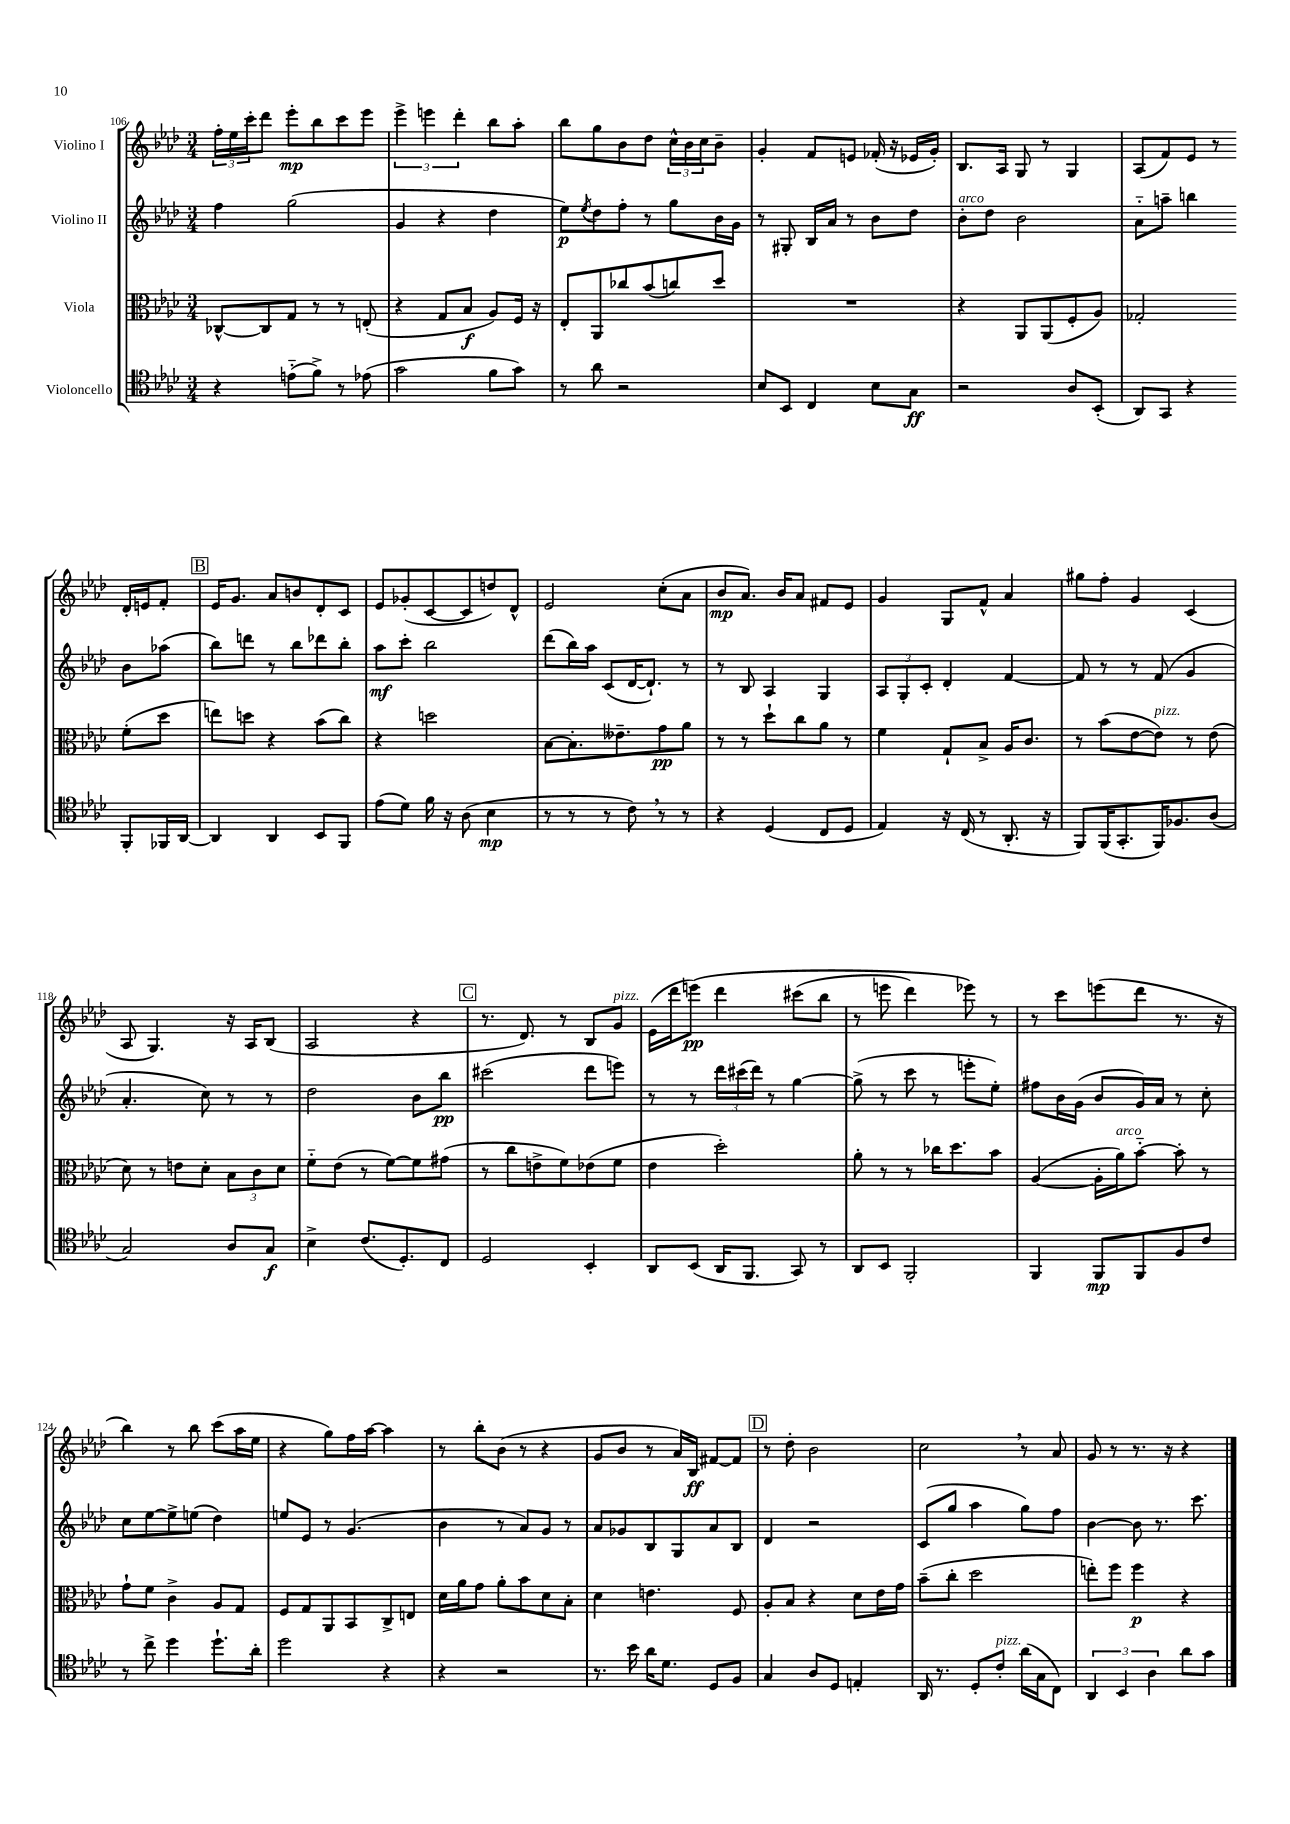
<<
\new StaffGroup <<
\new Staff = "s0" \with { instrumentName = "Violino I" } {
    \clef treble \key aes \major \numericTimeSignature \time 3/4
    \tuplet 3/2 { f''16-. ees''16 c'''16-. } des'''8 ees'''8-.\mp bes''8 c'''8 ees'''8 |
    \tuplet 3/2 { ees'''4-> e'''4 des'''4-. } bes''8 aes''8-. |
    bes''8 g''8 bes'8 des''8 \tuplet 3/2 { c''16-^ bes'16 c''16 } bes'8-- |
    g'4-. f'8 e'8 fes'16-.( r16 ees'16 g'16-.) |
    bes8. aes16 g8 r8 g4 |
    aes8( f'8) ees'8 r8 des'16-. e'16 f'8-. |
    \mark \markup { \box "B" } ees'16 g'8. aes'8 b'8 des'8-. c'8 |
    ees'8 ges'8-.( c'8~ c'8 d''8) des'8-^ |
    ees'2 c''8-.( aes'8 |
    bes'8\mp aes'8.) bes'16 aes'8 fis'8 ees'8 |
    g'4 g8 f'8-^ aes'4 |
    gis''8 f''8-. g'4 c'4( |
    aes8 g4.) r16 aes16 bes8( |
    aes2 r4 |
    \mark \markup { \box "C" } r8. des'8.) r8 bes8 g'8^\markup { \italic "pizz." } |
    ees'16( des'''16 e'''8\pp)\( des'''4 cis'''8( bes''8 |
    r8 e'''8 des'''4) ees'''8\) r8 |
    r8 c'''8 e'''8( des'''8 r8. r16 |
    bes''4) r8 bes''8 c'''8( aes''16 ees''16 |
    r4 g''8) f''16 aes''16~ aes''4 |
    r8 bes''8-. bes'8( r8 r4 |
    g'8 bes'8 r8 aes'16) bes16\ff fis'8~ fis'8 |
    \mark \markup { \box "D" } r8 des''8-. bes'2 |
    c''2 \breathe r8 aes'8 |
    g'8 r8 r8. r16 r4 \bar "|." |
}
\new Staff = "s1" \with { instrumentName = "Violino II" } {
    \clef treble \key aes \major \numericTimeSignature \time 3/4
    f''4 g''2( |
    g'4 r4 des''4 |
    ees''8\p) \acciaccatura { ees''8 } des''8 f''8-. r8 g''8 bes'16 g'16 |
    r8 gis8-. bes16 aes'16 r8 bes'8 des''8 |
    bes'8-.^\markup { \italic "arco" } des''8 bes'2 |
    aes'8-_ a''8-- b''4 bes'8 aes''8( |
    \mark \markup { \box "B" } bes''8) d'''8 r8 bes''8 des'''8 bes''8-. |
    aes''8\mf c'''8-. bes''2 |
    des'''8( bes''16) aes''16 c'8( des'16~ des'8.-!) r8 |
    r8 bes8 aes4 g4 |
    \tuplet 3/2 { aes8 g8-. c'8-. } des'4-. f'4~ |
    f'8 r8 r8 f'8( g'4 |
    aes'4.-. c''8) r8 r8 |
    des''2 bes'8 bes''8\pp |
    \mark \markup { \box "C" } cis'''2( des'''8 e'''8) |
    r8 r8 \tuplet 3/2 { des'''16 cis'''16( des'''16) } r8 g''4~ |
    g''8->( r8 c'''8 r8 e'''8-. ees''8-.) |
    fis''8 bes'16 g'16( bes'8 g'16) aes'16 r8 c''8-. |
    c''8 ees''8~ ees''8-> e''8( des''4) |
    e''8 ees'8 r8 g'4.( |
    bes'4 r8 aes'8) g'8 r8 |
    aes'8 ges'8 bes8 g8 aes'8 bes8 |
    \mark \markup { \box "D" } des'4 r2 |
    c'8( g''8 aes''4 g''8) f''8 |
    bes'4~ bes'8 r8. c'''8. \bar "|." |
}
\new Staff = "s2" \with { instrumentName = "Viola" } {
    \clef alto \key aes \major \numericTimeSignature \time 3/4
    ces8~-^ ces8 g8 r8 r8 e8-.( |
    r4 g8 bes8\f aes8) f16 r16 |
    ees8-. aes,8 ces''8 bes'8( c''8) des''8 |
    R2. |
    r4 aes,8 aes,8( f8-. aes8) |
    ges2-. f'8-.( des''8 |
    \mark \markup { \box "B" } e''8) d''8 r4 bes'8( c''8) |
    r4 d''2 |
    bes8~ bes8.-. eeses'8.-- g'8\pp aes'8 |
    r8 r8 des''8-! c''8 aes'8 r8 |
    f'4 g8-! bes8-> aes16 c'8. |
    r8 bes'8( ees'8~ ees'8^\markup { \italic "pizz." }) r8 ees'8( |
    des'8) r8 e'8 des'8-. \tuplet 3/2 { bes8 c'8 des'8 } |
    f'8-_ ees'8( r8 f'8~) f'8 gis'8( |
    \mark \markup { \box "C" } r8 c''8 e'8-> f'8) ees'8( f'8 |
    ees'4 des''2-.) |
    aes'8-. r8 r8 ces''16 des''8. bes'8 |
    aes4~( aes16-. aes'16^\markup { \italic "arco" }) bes'8~-_ bes'8-. r8 |
    g'8-! f'8 c'4-> aes8 g8 |
    f8 g8 aes,8 bes,8 c8-> e8 |
    des'16 aes'16 g'8 aes'8-. bes'8 des'8 bes8-. |
    des'4 e'4. f8 |
    \mark \markup { \box "D" } aes8-. bes8 r4 des'8 ees'16 g'16 |
    bes'8--( c''8-. des''2 |
    e''8-.) f''8 f''4\p r4 \bar "|." |
}
\new Staff = "s3" \with { instrumentName = "Violoncello" } {
    \clef tenor \key aes \major \numericTimeSignature \time 3/4
    r4 e'8-_( f'8->) r8 ees'8( |
    g'2 f'8 g'8) |
    r8 aes'8 r2 |
    bes8 bes,8 c4 bes8 g8\ff |
    r2 aes8 bes,8-.( |
    aes,8) g,8 r4 f,8-. fes,16 aes,16~ |
    \mark \markup { \box "B" } aes,4 aes,4 bes,8 f,8 |
    ees'8( des'8) f'16 r16 aes8( bes4\mp |
    r8 r8 r8 c'8) \breathe r8 r8 |
    r4 des4( c8 des8 |
    ees4) r16 c16( r8 aes,8.-. r16 |
    f,8) f,16( g,8.-. f,16) fes8. aes8( |
    g2) aes8 g8\f |
    bes4-> c'8.( des8.-.) c8 |
    \mark \markup { \box "C" } des2 bes,4-. |
    aes,8 bes,8( aes,16 f,8. g,8) r8 |
    aes,8 bes,8 f,2-. |
    f,4 f,8\mp f,8 f8 c'8 |
    r8 c''8-> des''4 des''8.-! aes'16-. |
    des''2 r4 |
    r4 r2 |
    r8. bes'16 aes'16 des'8. des8 f8 |
    \mark \markup { \box "D" } g4 aes8 des8 e4-. |
    aes,16 r8. des8-. c'8-.^\markup { \italic "pizz." } aes'16( g16 c8) |
    \tuplet 3/2 { aes,4 bes,4 aes4 } aes'8 g'8 \bar "|." |
}
>>
>>
\layout { \context { \Score currentBarNumber = #106 } }
